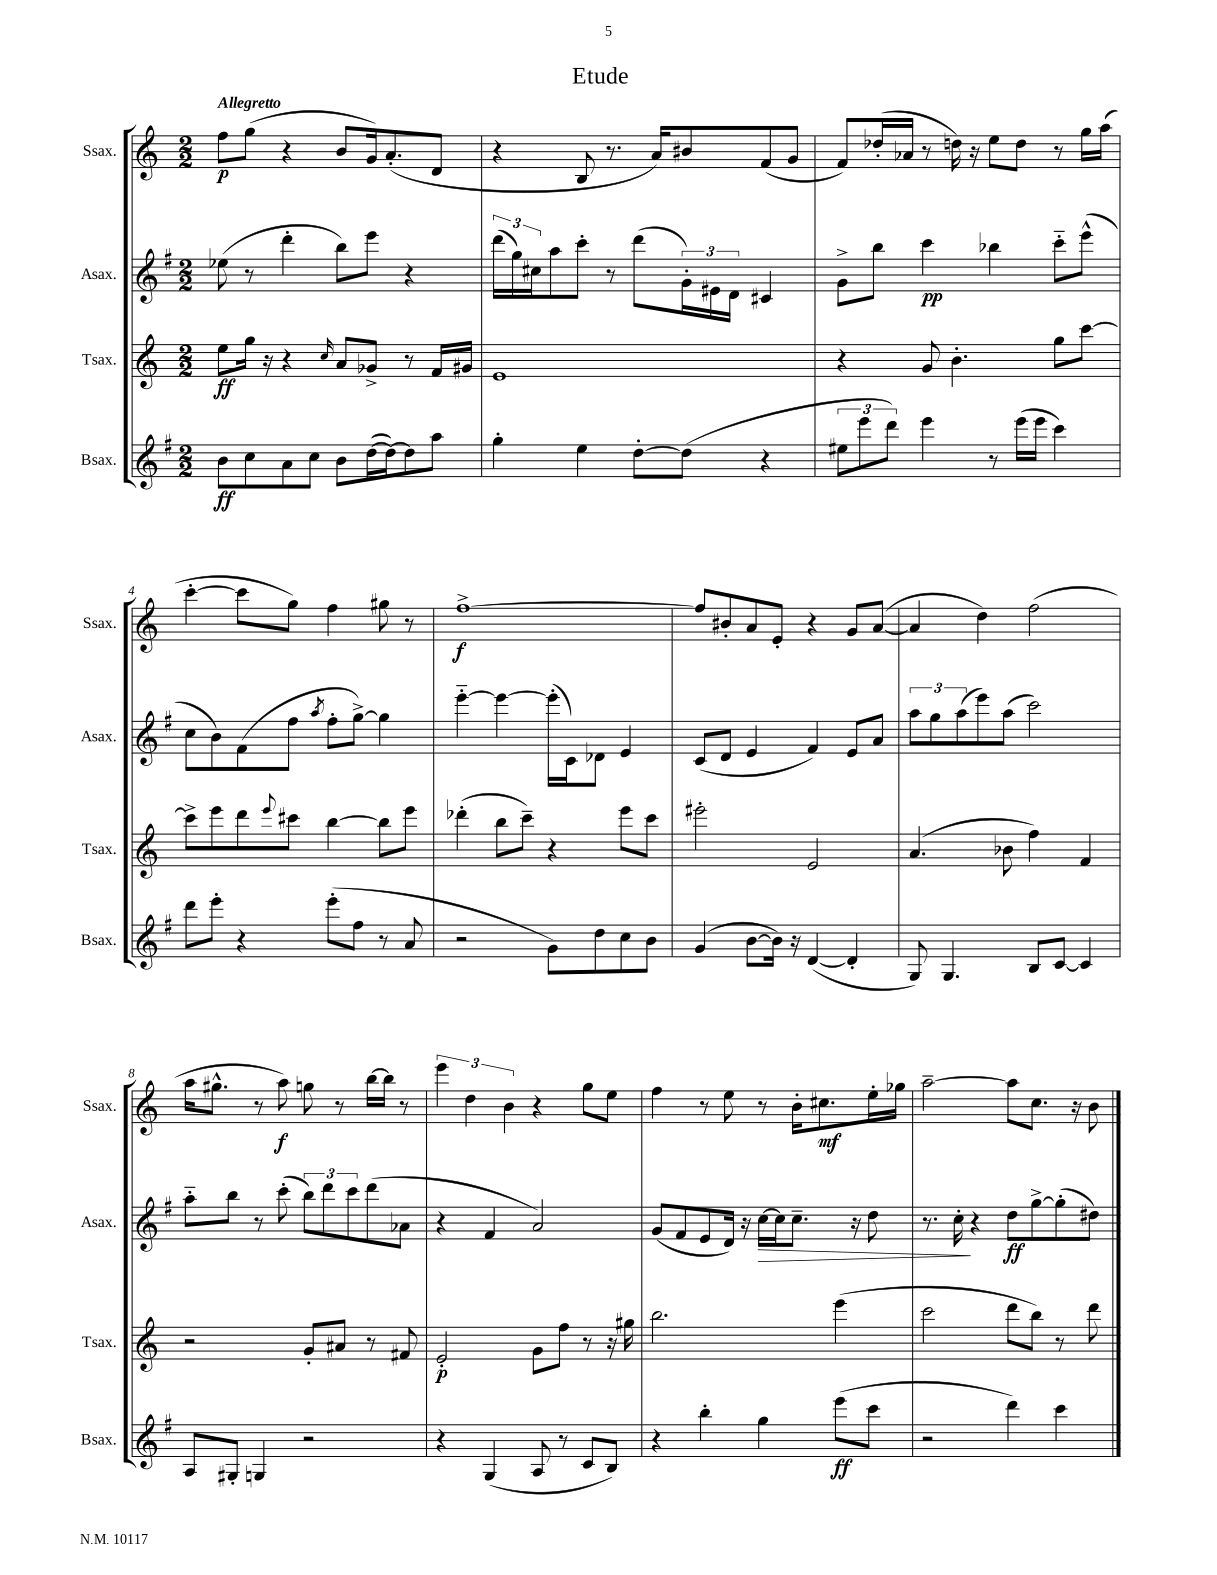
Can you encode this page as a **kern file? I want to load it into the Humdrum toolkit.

**kern	**kern	**kern	**kern
*staff4	*staff3	*staff2	*staff1
*clefG2	*clefG2	*clefG2	*clefG2
*k[f#]	*k[]	*k[f#]	*k[]
*M2/2	*M2/2	*M2/2	*M2/2
8b	8ee	(8ee-	8ff
8cc	16gg	8r	(8gg
.	16r	.	.
8a	4r	4ddd'	4r
8cc	.	.	.
.	16qqcc	.	.
8b	8a	8bb)	8b
([16dd	8g-^	8eee	16g)
16dd_)	.	.	(8.a'
8dd]	8r	4r	.
8aa	16f	.	8d
.	16g#	.	.
=	=	=	=
4gg'	1e	(24ddd	4r
.	.	24gg)	.
.	.	24cc#	.
.	.	8aa	.
4ee	.	8ccc'	8B
.	.	8r	8.r
[8dd'	.	(8ddd	.
.	.	.	16a)
(8dd]	.	24g')	8b#
.	.	24e#	.
.	.	24d	.
4r	.	4c#	(8f
.	.	.	8g
=	=	=	=
12ee#	4r	8g^	8f)
12eee	.	.	.
.	.	8bb	(16dd-'
12ddd)	.	.	.
.	.	.	16a-
4eee	8g	4ccc	8r
.	4.b'	.	16dd)
.	.	.	16r
8r	.	4bb-	8ee
(16eee	.	.	8dd
16eee	.	.	.
4ccc)	8gg	8ccc'~	8r
.	[8ccc	(8eee^^	16gg
.	.	.	(16aa
=	=	=	=
8ddd	8ccc^]	8cc	[4ccc'
8eee'	8eee	8b)	.
4r	8ddd	(8f#	8ccc]
.	8qqeee	.	.
.	8ccc#	8ff#	8gg)
.	.	8qaa	.
(8eee'	[4bb	8ff#'	4ff
8ff#	.	[8gg^)	.
8r	8bb]	4gg]	8gg#
8a	8eee	.	8r
=	=	=	=
2r	(4ddd-'	[4eee'~	[1ff^
.	8bb	4eee_	.
.	8ccc~)	.	.
8g)	4r	(16eee']	.
.	.	16c)	.
8dd	.	8d-	.
8cc	8eee	4e	.
8b	8ccc	.	.
=	=	=	=
(4g	2eee#'	(8c	8ff]
.	.	8d	8b#'
[8b	.	4e	8a
16b])	.	.	8e'
16r	.	.	.
([4d	2e	4f#)	4r
4d']	.	8e	8g
.	.	8a	([8a
=	=	=	=
8G)	(4.a	12aa	4a]
.	.	12gg	.
4.G	.	.	.
.	.	(12aa	.
.	.	8eee)	4dd)
.	8b-	(8aa	.
8B	4ff)	2ccc)	(2ff
[8c	.	.	.
4c]	4f	.	.
=	=	=	=
8A	2r	8aa'~	16aa
.	.	.	8.gg#^^
8G#'	.	8bb	.
4G	.	8r	8r
.	.	(8ccc'	8aa)
2r	8g'	12bb)	8gg
.	.	12ddd	.
.	8a#	.	8r
.	.	12ccc	.
.	8r	(8ddd	[16bb
.	.	.	16bb]
.	8f#	8a-	8r
=	=	=	=
4r	2e'	4r	6eee
.	.	.	6dd
(4G	.	4f#	.
.	.	.	6b
8A	8g	2a)	4r
8r	8ff	.	.
8c	8r	.	8gg
8B)	16r	.	8ee
.	16gg#	.	.
=	=	=	=
4r	2.bb	(8g	4ff
.	.	8f#	.
4bb'	.	8e	8r
.	.	16d)	8ee
.	.	16r	.
4gg	.	[16cc	8r
.	.	16cc]	.
.	.	8.cc~	16b'
.	.	.	8.cc#
(8eee	(4eee	.	.
.	.	16r	.
8ccc	.	8dd	16ee'
.	.	.	16gg-
=	=	=	=
2r	2ccc	8.r	[2aa~
.	.	16cc'	.
.	.	4r	.
4ddd)	8ddd	8dd	8aa]
.	8bb)	[8gg^	8.cc
4ccc	8r	(8gg']	.
.	.	.	16r
.	8ddd	8dd#)	8b
==	==	==	==
*-	*-	*-	*-
